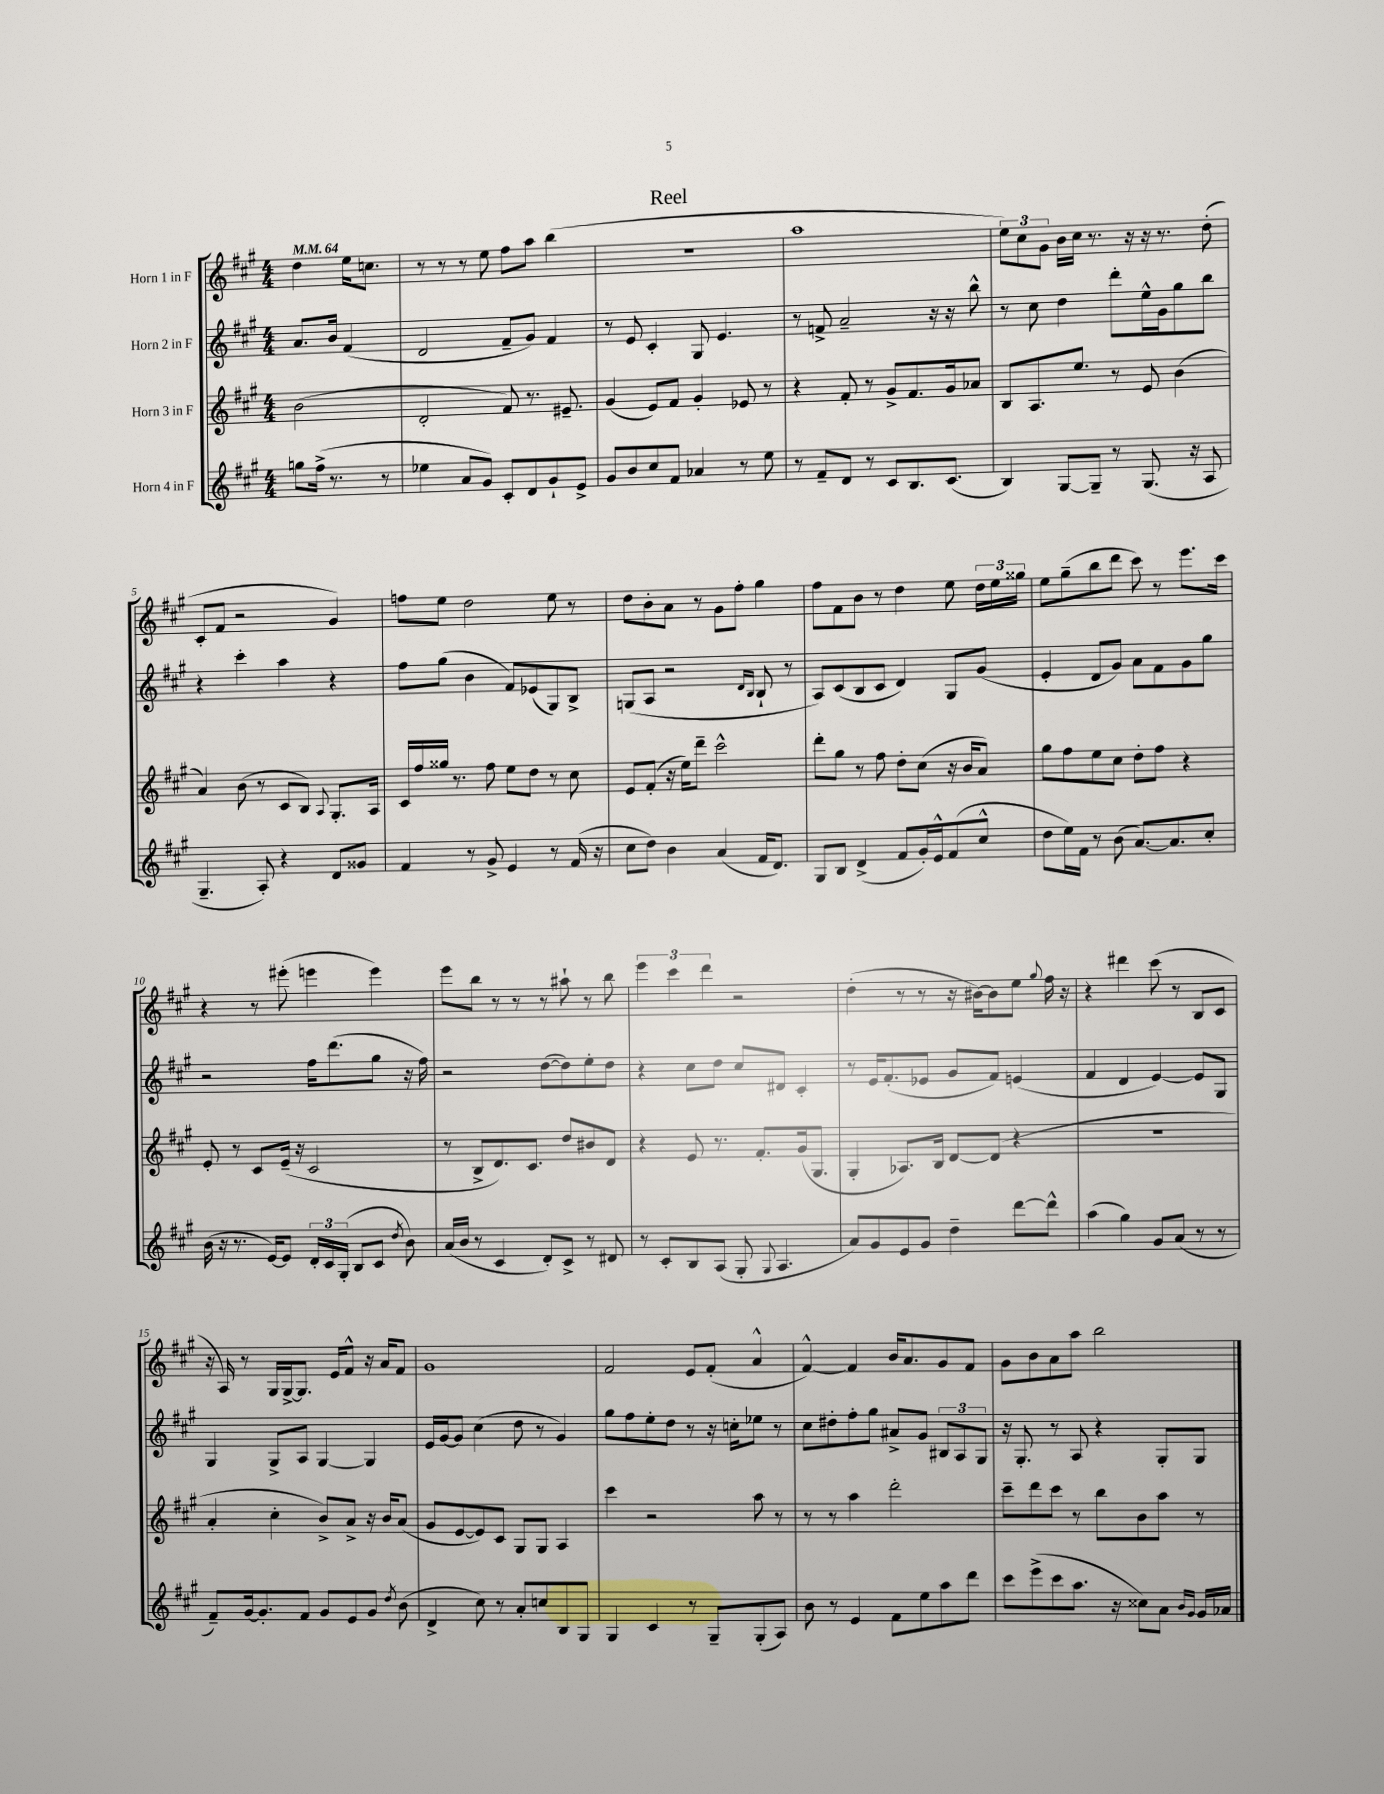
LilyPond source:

\header { title = "Reel" }
<<
\new StaffGroup <<
\new Staff = "s0" \with { instrumentName = "Horn 1 in F" } {
    \clef treble \key a \major \numericTimeSignature \time 4/4 \partial 2 \tempo 4 = 64
    \autoBeamOff d''4 e''16[ c''8.] |
    r8 r8 r8 e''8 fis''8[ a''8] b''4( |
    R1 |
    a''1 |
    \tuplet 3/2 { e''8[) cis''8 gis'8] } b'16[ cis''16] r8. r16 r16 r8. d''8-.( |
    cis'8[-. fis'8] r2 gis'4) |
    f''8[ e''8] d''2 e''8 r8 |
    d''8[ b'8-. a'8] r8 gis'8[ fis''8]-. gis''4 |
    fis''8[ fis'8 b'8] r8 d''4 e''8 \tuplet 3/2 { d''16[ e''16 gisis''16] } |
    e''8[ gis''8--( b''8 d'''8] cis'''8) r8 e'''8.[ cis'''16] |
    r4 r8 eis'''8-.( e'''4 e'''4) |
    e'''8[ b''8] r8 r8 r8 ais''8-! r8 b''8 |
    \tuplet 3/2 { e'''4 cis'''4 d'''4 } r2 |
    d''4-.( r8 r8 r16 bis'16[~) bis'8 e''8] \appoggiatura { gis''8 } fis''16 r16 |
    r4 dis'''4 cis'''8( r8 b8[ cis'8] |
    r16 a16) r8 gis16[ gis16~-> gis8.] e'16[ fis'8]-^ r16 a'16[ fis'8] |
    gis'1 |
    fis'2 e'8[ fis'8]-.( a'4-^ |
    fis'4~-^) fis'4 b'16[ a'8. gis'8 fis'8] |
    gis'8[ b'8 a'8 a''8] b''2 \bar "|." |
}
\new Staff = "s1" \with { instrumentName = "Horn 2 in F" } {
    \clef treble \key a \major \numericTimeSignature \time 4/4 \partial 2
    \autoBeamOff a'8.[ b'16] fis'4( |
    d'2 fis'8[-- gis'8]) fis'4 |
    r8 e'8 cis'4-. gis8 e'4. |
    r8 f'8-> a'2-- r16 r16 b''8-^ |
    r8 cis''8 d''4 d'''8[-. e''16-^ gis'16 gis''8 b''8] |
    r4 cis'''4-. a''4 r4 |
    fis''8[ gis''8]( b'4 fis'8[) ees'8( gis8) b8]-> |
    g8[( a8] r2 \grace { d'16[ b16] } b8-! r8 |
    a8[) cis'8( b8 cis'8] d'4) gis8[ gis'8]( |
    e'4-. d'8[ gis'8]) a'8[ fis'8 gis'8 gis''8] |
    r2 fis''16[ d'''8.( gis''8] r16 fis''16) |
    r2 d''8[~( d''8) e''8-. d''8] |
    r4 cis''8[ d''8] cis''8[ dis'8] cis'4-. |
    r8 e'16[ fis'8.-.( ees'8] gis'8[ fis'8]) e'4( |
    fis'4 d'4 e'4~) e'8[ gis8] |
    gis4 gis8[-> a8] gis4~ gis4 |
    e'16[ gis'16~ gis'8] cis''4( d''8 r8 gis'4) |
    gis''8[ fis''8 e''8-. d''8] r8 r16 c''16[-. ees''8] r8 |
    cis''8[ dis''8-. fis''8-. gis''8] ais'8[-> gis'8] \tuplet 3/2 { bis8[ a8 gis8] } |
    r16 gis8.-. r8 a8 r4 gis8[-. gis8] \bar "|." |
}
\new Staff = "s2" \with { instrumentName = "Horn 3 in F" } {
    \clef treble \key a \major \numericTimeSignature \time 4/4 \partial 2
    \autoBeamOff b'2( |
    d'2-. fis'8) r8. eis'8.-- |
    gis'4( e'8[) fis'8] gis'4-. ees'8 r8 |
    r4 fis'8-. r8 gis'8[-> fis'8. gis'16 aes'8] |
    b8[ a8. e''8.] r8 e'8 b'4( |
    a'4) b'8( r8 cis'8[ b8]) \appoggiatura { a8 } gis8.[-. a16] |
    cis'16[ fis''16 gisis''16] r8. fis''8 e''8[ d''8] r8 cis''8 |
    e'8[ fis'8]-.( r16 e''16[) d'''8]-- cis'''2-^ |
    d'''8[-. gis''8] r8 fis''8 d''8[-. cis''8]( r16 b'16[ a'8]) |
    gis''8[ fis''8 e''8 cis''8] d''8[-. fis''8] r4 |
    e'8-. r8 cis'8[ e'16]--( r16 cis'2 |
    r8 b8[-> d'8.) cis'8.] d''8[ bis'8 d'8] |
    r4 e'8 r8. fis'8.[-. gis'16( gis8.] |
    gis4-. aes8.[) b16] d'8[~ d'8]( r4 |
    R1 |
    a'4-. cis''4-. b'8[->) a'8]-> r16 b'16[ a'8]( |
    gis'8[ e'8~ e'8) cis'8] gis8[ gis8] a4 |
    cis'''4 r2 a''8 r8 |
    r8 r8 a''4 d'''2-. |
    cis'''8[-- d'''8 cis'''8] r8 b''8[ b'8 a''8] r8 \bar "|." |
}
\new Staff = "s3" \with { instrumentName = "Horn 4 in F" } {
    \clef treble \key a \major \numericTimeSignature \time 4/4 \partial 2
    \autoBeamOff g''8[ fis''16]->( r8. r8 |
    ees''4 a'8[ gis'8]) cis'8[-. d'8 gis'8-! e'8]-> |
    gis'8[ b'8 cis''8 fis'8] aes'4 r8 e''8 |
    r8 fis'8[-- d'8] r8 cis'8[ b8. cis'8.]( |
    b4) gis8[~ gis8]-- r8 gis8.( r16 a8 |
    gis4.-- a8-.) r4 d'8[ gisis'8] |
    fis'4 r8 gis'8-> e'4 r8 fis'16( r16 |
    cis''8[ d''8]) b'4 a'4( fis'16[ d'8.]) |
    gis8[ b8] d'4->( fis'8[ gis'16-.) e'16-^ fis'8( cis''8]-^ |
    d''8[ e''16) fis'16] r8 b'8( a'8.[~) a'8. cis''8]-. |
    b'16( r16 r8. e'16[~) e'8] \tuplet 3/2 { d'16[-. cis'16 gis16]-.( } b8[ cis'8] \acciaccatura { d''8 } b'8) |
    a'16[( b'16] r8 cis'4 d'8[-.) cis'8]-> r8 dis'8 |
    r8 cis'8[-. b8 a8]( gis8-. \appoggiatura { gis8 } a4. |
    a'8[) gis'8 e'8 gis'8] d''4-- d'''8[~ d'''8]-^ |
    a''4( gis''4) gis'8[ a'8]( r8 r8 |
    fis'8[--) gis'16~ gis'8.-. fis'8] gis'8[ e'8 gis'8] \acciaccatura { d''8 } b'8( |
    d'4-> cis''8) r8 a'8[-. c''8 b8 gis8] |
    gis4 cis'4 r8 gis8[-- gis8-.( a8]) |
    b'8 r8 e'4 fis'8[ e''8 a''8 d'''8] |
    cis'''8[ e'''8->( cis'''8 a''8.] r16 cisis''8[) a'8] \grace { b'16[ gis'16] } gis'16[ aes'16] \bar "|." |
}
>>
>>
